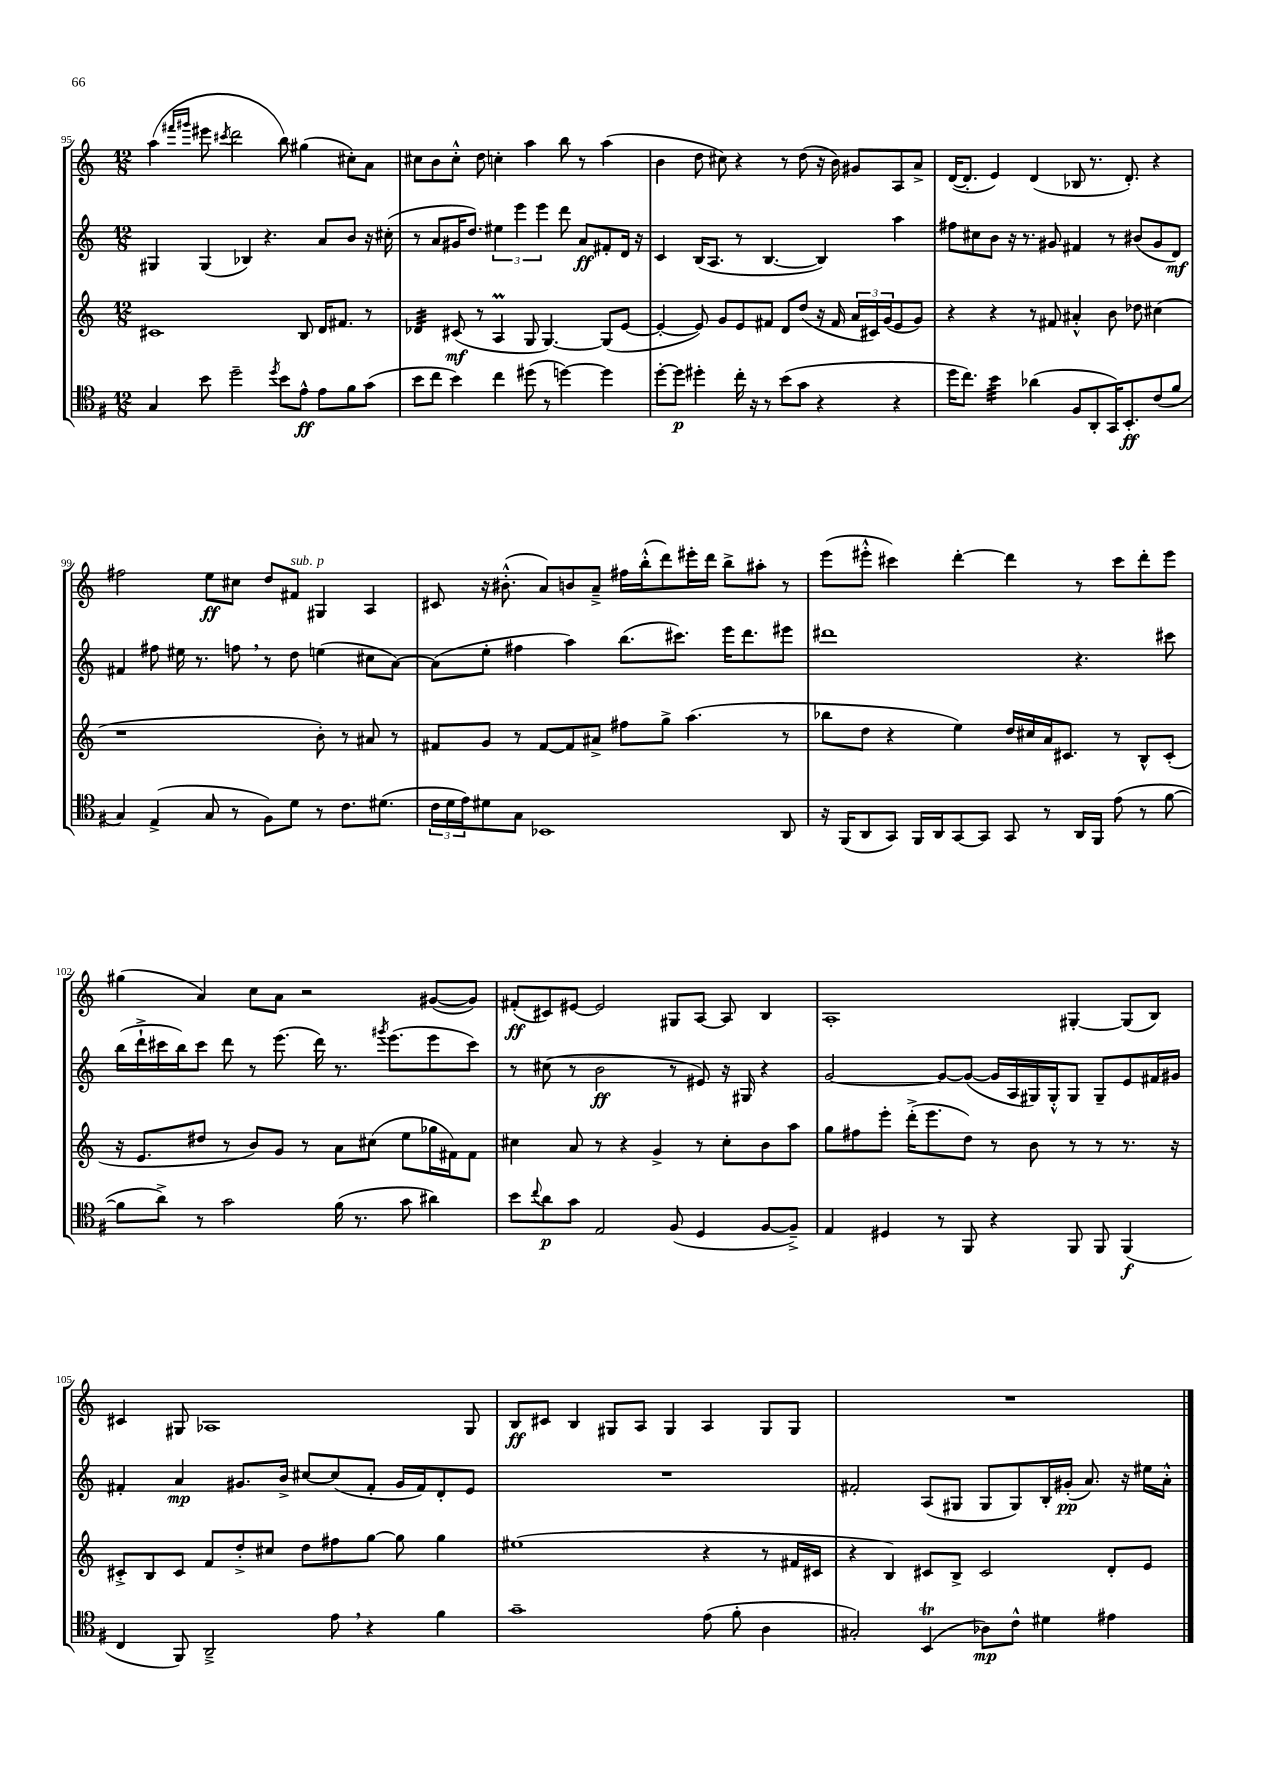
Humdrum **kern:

**kern	**kern	**kern	**kern
*staff4	*staff3	*staff2	*staff1
*clefC4	*clefG2	*clefG2	*clefG2
*k[f#]	*k[]	*k[]	*k[]
*M12/8	*M12/8	*M12/8	*M12/8
4G/	1c#	4G#/	(4aa\
.	.	.	16qqfff#/LL
.	.	.	16qqggg#/JJ
8b\	.	(4G#/	8eee#\
.	.	.	8qccc#/
2dd~\	.	.	2ddd\
.	.	4B-/)	.
.	.	4.r	.
8qdd/	.	.	.
8b\L	.	.	8bb\)
8e^^\J	8B/	.	(4gg#\
8e\L	16d/LK	8a/L	.
.	8.f#/J	.	.
8f#\	.	8b/J	8cc#'\L)
(8g\J	8r	16r	8a\J
.	.	(16cc#'\	.
=	=	=	=
8b\L	4d-/	8r	8cc#\L
8cc\J	.	8a/L	8b\
4b\)	(8c#/	16g#/K	8cc#'^^\J
.	.	8.dd/J)	.
.	8r	.	8dd\
4cc\	4A/	6ee#\	4cc'\
.	.	6eee\	.
(8dd#\	8G/	.	4aa\
.	.	6eee\	.
8r	[4.G/)	.	.
[4dd\)	.	8ddd\	8bb\
.	.	8a/L	8r
4dd\]	(8G/]L	8f#'/	(4aa\
.	[8e/J	16d/Jk	.
.	.	16r	.
=	=	=	=
[8dd'\L	4e'/_	4c/	4b\
8dd\]J	.	.	.
4dd#'\	8e/])	(16B/LK	8dd\
.	.	8.A/J	.
.	8g/L	.	8cc#\)
16cc'\	8e/	8r	4r
16r	.	.	.
8r	8f#/J	[4.B/	.
(8b\L	8d/L	.	8r
8g\J	(8dd/J	.	(8dd\
4r	16r	4B/])	16r
.	16f#/	.	16b\)
.	24a/LL	.	8g#/L
.	24c#/)	.	.
.	(24g/J	.	.
4r	8e/	4aa\	8A/
.	8g/J)	.	8a^/J
=	=	=	=
16dd\LK	4r	8ff#\L	([16d/LK
8.cc\J)	.	.	8.d'/]J
.	.	8cc#\	.
4b\	4r	8b\J	4e/)
.	.	16r	.
.	.	8.r	.
(4a-\	8r	.	(4d/
.	8f#/	8g#/	.
8F#/L	4a#'^^/	4f#/	8B-/
8AA'/	.	.	8.r
16GG/K)	8b\	8r	.
8.BB'/	.	.	8.d'/)
.	8dd-\	(8b#/L	.
(8c/	(4cc#\	8g#/	4r
8f#/J	.	8d/J)	.
=	=	=	=
4G/)	1r	4f#/	2ff#\
(4E^/	.	8ff#\	.
.	.	16ee#\	.
.	.	8.r	.
8G/	.	.	8ee\L
8r	.	8ff\	8cc#\J
8F#\L)	.	8r	8dd/L
8d\J	.	8dd\	8f#/J
8r	8b'\)	(4ee\	4G#/
8.c\L	8r	.	.
.	8a#/	8cc#\L	4A/
(8.d#\J	.	.	.
.	8r	[8a\J)	.
=	=	=	=
24c\LL	8f#/L	(8a\]L	8c#/
24d\	.	.	.
24e\J)	.	.	.
8d#\	8g/J	8ee'\J	16r
.	.	.	(8.b#'^^\
8G\J	8r	4ff#\	.
1BB-	[8f#/L	.	8a/L)
.	8f#/]	4aa\)	8b/
.	8a#^/J	.	8a~^/J
.	8ff#\L	(8.bb\L	16ff#\LL
.	.	.	(16bb'^^\J
.	8gg^\J	.	8ddd\)
.	.	8.ccc#\J)	.
.	(4.aa\	.	16eee#'\L
.	.	.	16ddd\JJ
.	.	16eee\LK	8bb^\L
.	.	8.ddd\	.
.	.	.	8aa#'\J
8AA/	8r	8eee#\J	8r
=	=	=	=
16r	8bb-\L	1ddd#	(8eee\L
(16FF#/LK	.	.	.
8AA/	8dd\J	.	8eee#'^^\J
8GG/J)	4r	.	4ccc#\)
16FF#/LL	.	.	.
16AA/J	.	.	.
[8GG/	4ee\)	.	[4ddd'\
8GG/]J	.	.	.
8GG/	16dd/LL	.	4ddd\]
.	16cc#/	.	.
8r	16a/J	.	.
.	8.c#/J	.	.
16AA/LL	.	4.r	8r
16FF#/JJ	.	.	.
(8e\	8r	.	8ccc#\L
8r	8B^^/L	.	8ddd'\
[8f#\	(8c#'/J	8ccc#\	8eee#\J
=	=	=	=
8f#\]L	16r	(16bb\LL	(4gg#\
.	8.e/L	16ddd`^\	.
8a^\J)	.	16ccc#\	.
.	.	16bb\J)	.
8r	8dd#/J	8ccc#\J	4a/)
2g\	8r	8ddd\	.
.	8b/L)	8r	8cc\L
.	8g/J	(8.eee\	8a\J
.	8r	.	2r
.	.	16ddd\)	.
(16f#\	8a\L	8.r	.
8.r	.	.	.
.	(8cc#\J	.	.
.	.	8qggg#/	.
.	.	(8.eee\L	.
8g\	8ee\L	.	.
4a#\)	16gg-\L	8eee\	([8g#/L
.	16f#\J)	.	.
.	8f#\J	8ccc#\J)	8g#/]J)
=	=	=	=
8b\L	4cc#\	8r	(8f#'/L
8qqcc/	.	.	.
8a\	.	(8cc#\	8c#/)
8g\J	8a/	8r	[8e#/J
2E/	8r	2b\	2e#/]
.	4r	.	.
.	4g^/	.	.
(8F#/	.	8r	8G#/L
4D/	8r	8e#/)	[8A/J
.	8cc#'\L	16r	8A/]
.	.	16G#/	.
[8F#/L	8b\	4r	4B/
8F#~^/]J)	8aa\J	.	.
=	=	=	=
4E/	8gg\L	[2g/	1A'
.	8ff#\	.	.
4D#/	8eee'\J	.	.
.	(16ddd'^\LK	.	.
.	8.eee\	.	.
8r	.	8g/_L	.
8FF#/	8dd\J)	(8g/_J	.
4r	8r	16g/]LL	.
.	.	16A/	.
.	8b\	16G#/)	.
.	.	16G#'^^/J	.
8FF#/	8r	8G#/J	[4G#'/
8FF#/	8r	8G#~/L	.
(4FF#/	8.r	8e/	(8G#/]L
.	.	16f#/L	8B/J)
.	16r	16g#/JJ	.
=	=	=	=
4C/	8c#'^/L	4f#'/	4c#/
.	8B/	.	.
8FF#/)	8c#/J	4a/	8G#/
2AA~^/	8f/L	.	1A-
.	8dd'^/	8.g#/L	.
.	8cc#/J	.	.
.	.	16b^/Jk	.
.	8dd\L	[8cc#/L	.
8e\	8ff#\	(8cc#/]	.
4r	[8gg\J	8f#'/J	.
.	8gg\]	16g#/LL	.
.	.	16f#/J)	.
4f#\	4gg\	8d'/	.
.	.	8e/J	8G#/
=	=	=	=
1g~	(1ee#	1.r	8B/L
.	.	.	8c#/J
.	.	.	4B/
.	.	.	8G#/L
.	.	.	8A/J
.	.	.	4G#/
(8e\	4r	.	4A/
8f#'\	.	.	.
4A\	8r	.	8G#/L
.	16f#/LL	.	8G#/J
.	16c#/JJ	.	.
=	=	=	=
2G#'/)	4r	2f#'/	1.r
.	4B/)	.	.
(4BB/	8c#/L	(8A/L	.
.	8B^/J	8G#/J	.
8A-\L)	2c#/	8G#/L	.
8c^^\J	.	8G#/)	.
4d#\	.	16B'/L	.
.	.	(16g#'/JJ	.
.	.	8.a/)	.
4e#\	8d'/L	.	.
.	.	16r	.
.	8e/J	16ee#\LL	.
.	.	16a'^^\JJ	.
==	==	==	==
*-	*-	*-	*-
